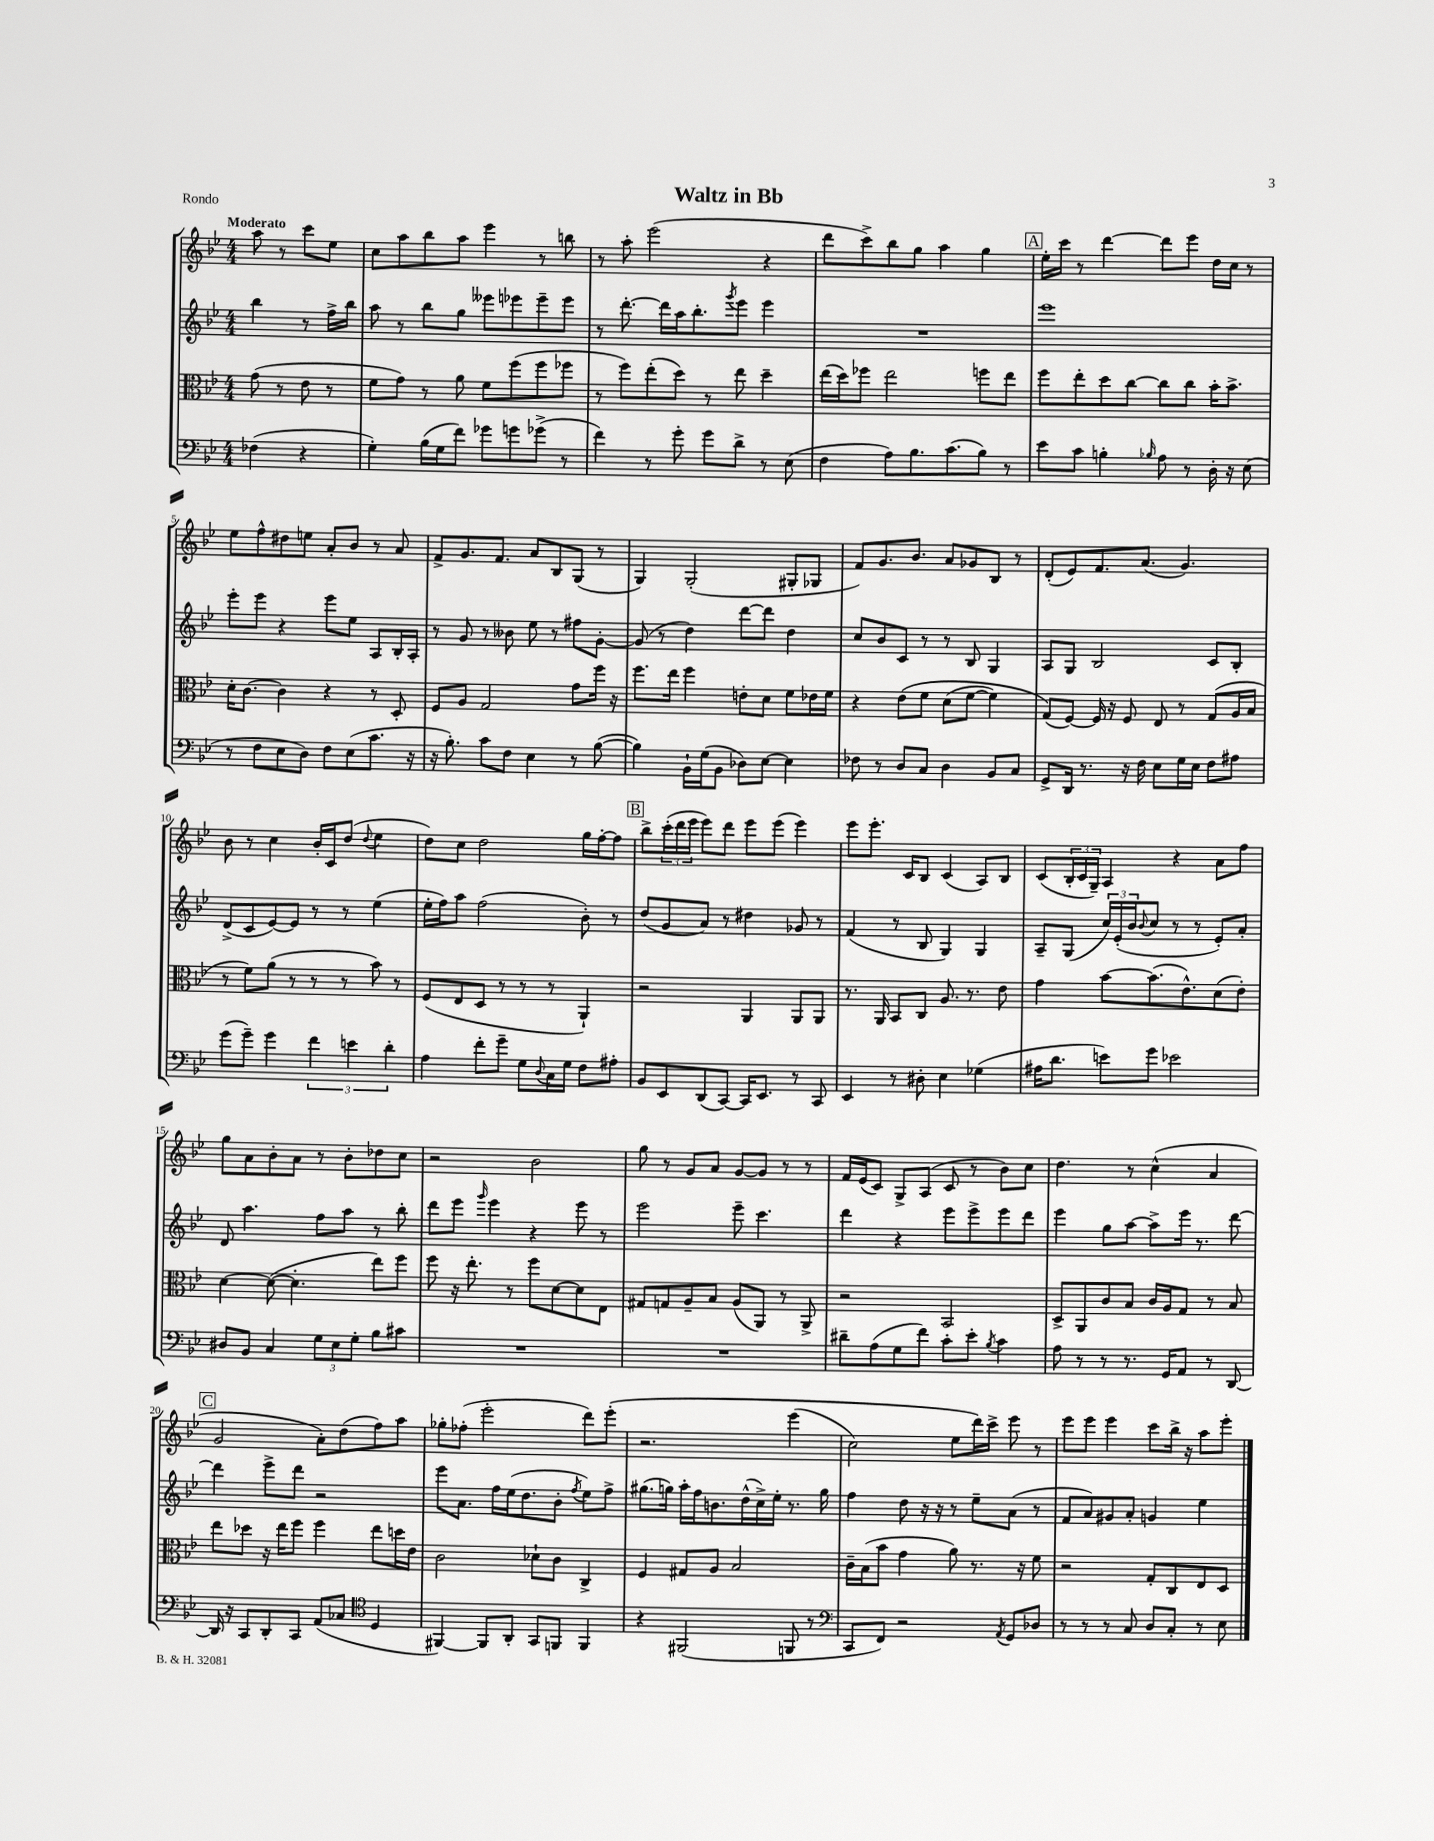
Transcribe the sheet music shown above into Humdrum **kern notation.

**kern	**kern	**kern	**kern
*staff4	*staff3	*staff2	*staff1
*clefF4	*clefC3	*clefG2	*clefG2
*k[b-e-]	*k[b-e-]	*k[b-e-]	*k[b-e-]
*M4/4	*M4/4	*M4/4	*M4/4
(4F-	(8g	4bb-	8aa
.	8r	.	8r
4r	8e-	8r	8ccc
.	8r	16ff^	8ee-
.	.	16bb-	.
=	=	=	=
4G')	8f	8aa	8cc
.	8g)	8r	8aa
(16B-	8r	8bb-	8bb-
16G	.	.	.
8f)	8a	8gg	8aa
8g-	8f	8eee--	4eee-
8g	(8ff	8eee-	.
(8g-^	8ff	8eee-~	8r
8r	8ff-	8eee-	8bb
=	=	=	=
4f)	8r	8r	8r
.	8ff)	[8.ddd'	8aa'
8r	(8ee-'	.	(2eee-
.	.	16ddd]	.
8g'	8dd)	16aa	.
.	.	8.bb-'	.
8g	8r	.	.
.	.	8qggg	.
8d^	8ee-	8eee-	.
8r	4dd~	4eee-	4r
(8E-	.	.	.
=	=	=	=
4F	(16ee-	1r	8ddd
.	16dd)	.	.
.	8ff-	.	8ccc^)
8A)	2ee-	.	8bb-
8.B-	.	.	8gg
.	.	.	4aa
(8.c	.	.	.
8B-)	8ff	.	4gg
8r	8ee-	.	.
=	=	=	=
8e-	8ff	1eee-	16ee-'
.	.	.	16ccc
8c	8ee-'	.	8r
4B'	8dd	.	[4ddd
.	[8cc	.	.
16qqB-	.	.	.
8A	8cc]	.	8ddd]
8r	8cc	.	8eee-
16D'	16b-'	.	16dd
16r	8.b-^	.	16cc
(8E-	.	.	8r
=	=	=	=
8r	16d'	8eee-'	8ee-
.	[8.c	.	.
8F	.	8eee-	8ff^^
8E-	4c]	4r	8dd#
8D)	.	.	8ee
8F	4r	8eee-	8a'
(8E-	.	8ee-	8b-
8.c	8r	8A	8r
.	8D'	16B-'	8a
16r	.	16A'	.
=	=	=	=
16r	8F	8r	8f^
8.B-')	.	.	.
.	8A	8g	8.g
8c	2G	8r	.
.	.	.	8.f
8F	.	8b--	.
4E-	.	8ee-	8a
.	.	8r	8B-
8r	8g	8ff#	(8G
([8B-	16ff	[8g'	8r
.	16r	.	.
=	=	=	=
4B-])	8.ff	(8g]	4G)
.	.	8r	.
.	16ee-	.	.
16BB-`	4ff	4dd)	(2G'
(16G	.	.	.
8BB-	.	.	.
8D-)	8e'	[8ddd	.
[8E-	8d	8ddd]	.
4E-]	8f	4dd	8G#'
.	16e-	.	8G-
.	16f	.	.
=	=	=	=
8F-	4r	8cc	8f)
8r	.	8b-	8.g
8D	&(8e-	8c	.
.	.	.	8.b-
8C	8f	8r	.
4D	(8d	8r	8a
.	[8f	8B-	8g-
8BB-	4f])	4G	8B-
8C	.	.	8r
=	=	=	=
8GG^	(8G&)	8A	(8d'
16DD	[8F)	8G	8e-)
8.r	.	.	.
.	16F]	2B-	8.f
.	16r	.	.
16r	8F	.	.
16F	.	.	(8.a
8E-	8E-	.	.
16G	8r	.	4.g)
16E-	.	.	.
8F	(8G	8c	.
8A#	16A	8B-'	.
.	16B-	.	.
=	=	=	=
(8g	8r	(8d^	8b-
8g~)	8f)	8c	8r
4g	(8a	[8e-)	4cc
.	8r	8e-]	.
6f	8r	8r	16b-'
.	.	.	16c
.	8r	8r	(8dd
6e	.	.	.
.	.	.	8qqdd
.	8b-)	(4ee-	4ee-
6d'	.	.	.
.	8r	.	.
=	=	=	=
4A	(8F	16ee-'	8dd)
.	.	16ff)	.
.	8E-	8aa	8cc
8f'	8D	(2ff	2dd
8g~	8r	.	.
8G	8r	.	.
8qqD	.	.	.
16C	8r	.	.
16G	.	.	.
8F	4AA`)	8b-')	16gg
.	.	.	[16ff'
8A#'	.	8r	8ff]
=	=	=	=
8BB-	2r	(8dd	8bb-^
8EE-	.	8g	(24ccc'
.	.	.	24ddd
.	.	.	24eee-
(8DD	.	8a)	8eee-)
[8CC)	.	8r	8ddd
16CC]	4AA	4dd#	8eee-
8.EE-	.	.	.
.	.	.	(8eee-
8r	8AA	8g-	4eee-)
8CC	8AA	8r	.
=	=	=	=
4EE-	8.r	(4f	8eee-
.	.	.	8.eee-'
.	16AA	.	.
8r	8BB-	8r	.
.	.	.	16c
8D#'	8C	8B-	8B-
4E-	8.A	4G)	(4c
.	8.r	.	.
(4G-	.	4G	8A)
.	8e-	.	8B-
=	=	=	=
16A#	4g	8A~	(8c
8.d	.	.	.
.	.	(8G	24B-'
.	.	.	24c
.	.	.	24G~)
8e)	[8b-	24cc)	4A
.	.	(24e-'	.
.	.	24b-	.
.	.	8qqb-	.
8g	(8.b-]	8cc	.
2e-	.	8r	4r
.	8.e-^^)	.	.
.	.	8r	.
.	(8d	8e-')	8a
.	8e-')	8a'	8ff
=	=	=	=
8D#	[4d	8d	8gg
8BB-	.	4.aa	8a
4C	(8d_	.	8b-'
.	4.d']	.	8a
12G	.	8ff	8r
12E-	.	.	.
.	.	8aa	8b-'
12G'	.	.	.
8B-	8ee-)	8r	8dd-
8c#	8ff	8bb-'	8cc
=	=	=	=
1r	8ff	8ddd	2r
.	16r	8eee-	.
.	8.ee-'	.	.
.	.	16qqggg	.
.	.	4eee-	.
.	8r	.	.
.	8ff	4r	2b-
.	[8d	.	.
.	8d]	8eee-	.
.	8E-	8r	.
=	=	=	=
1r	8G#	2eee-	8gg
.	8G	.	8r
.	8A~	.	8g
.	8B-	.	8a
.	(8A	8eee-~	[8g
.	8AA)	4.ccc	8g]
.	8r	.	8r
.	8AA^	.	8r
=	=	=	=
8d#~	2r	4ddd	16f
.	.	.	(16e-
(8A	.	.	8c)
8G	.	4r	8G^
8f)	.	.	(8A
8c'	2BB-	8eee-	8c
8e-'	.	8eee-^	8r
8qB-	.	.	.
4c	.	8eee-	8b-)
.	.	8ddd	8cc
=	=	=	=
8A	8D^	4eee-	4.dd
8r	8AA	.	.
8r	8c	8gg	.
8.r	8B-	[8aa	8r
.	16c	8aa^]	(4cc^^
16GG	16A	.	.
8AA	8G	16eee-	.
.	.	8.r	.
8r	8r	.	4a
[8DD	8B-	[8ddd	.
=	=	=	=
16DD]	8ee-	4ddd]	2g
16r	.	.	.
8CC	8dd-	.	.
8DD'	16r	8eee-^	.
.	16ee-	.	.
8CC	8ff	8ddd	.
(8AA	4ff	2r	8a')
8C-	.	.	(8dd
*clefC4	*	*	*
4D	8ee-	.	8ff)
.	16dd	.	8aa
.	16e-	.	.
=	=	=	=
[4FF#)	2c	8eee-	8gg-'
.	.	8.a	(8ff-'
8FF#]	.	.	2eee-'
.	.	16ff	.
8AA'	.	(16ee-	.
.	.	8.dd	.
8GG	8d-`	.	.
8FF	8c	8b-'	.
.	.	8qff	.
4FF	4C^	8ee-)	8ddd)
.	.	8ff^	&(8eee-'
=	=	=	=
4r	4F	(8.gg#	2.r
.	.	16gg)	.
(2FF#	8G#	16aa'	.
.	.	16ff	.
.	8A	8.b	.
.	2B-	.	.
.	.	(16dd^^	.
.	.	16cc^)	.
.	.	16ee-'	.
8FF	.	8.r	(4eee-
8r	.	.	.
.	.	16gg	.
=	=	=	=
*clefF4	*	*	*
8CC	16c~	4ff	2cc)
.	(16B-	.	.
8FF)	8b-	.	.
2r	4g	8dd	.
.	.	16r	.
.	.	16r	.
.	8a)	8r	8ee-
.	8.r	8ee-~	16ddd&)
.	.	.	16ccc^
8qAA	.	.	.
8GG	.	(8a	8eee-
.	16r	.	.
8D-	8f	8r	8r
=	=	=	=
8r	2r	8f	8eee-
8r	.	8a)	8eee-
8r	.	8g#	4eee-
8C	.	8a'	.
8D	8G'	4g	8ccc
8C'	8C	.	16bb-^
.	.	.	16r
8r	8E-	4ee-	8aa
8E-	8D	.	8eee-'
==	==	==	==
*-	*-	*-	*-
